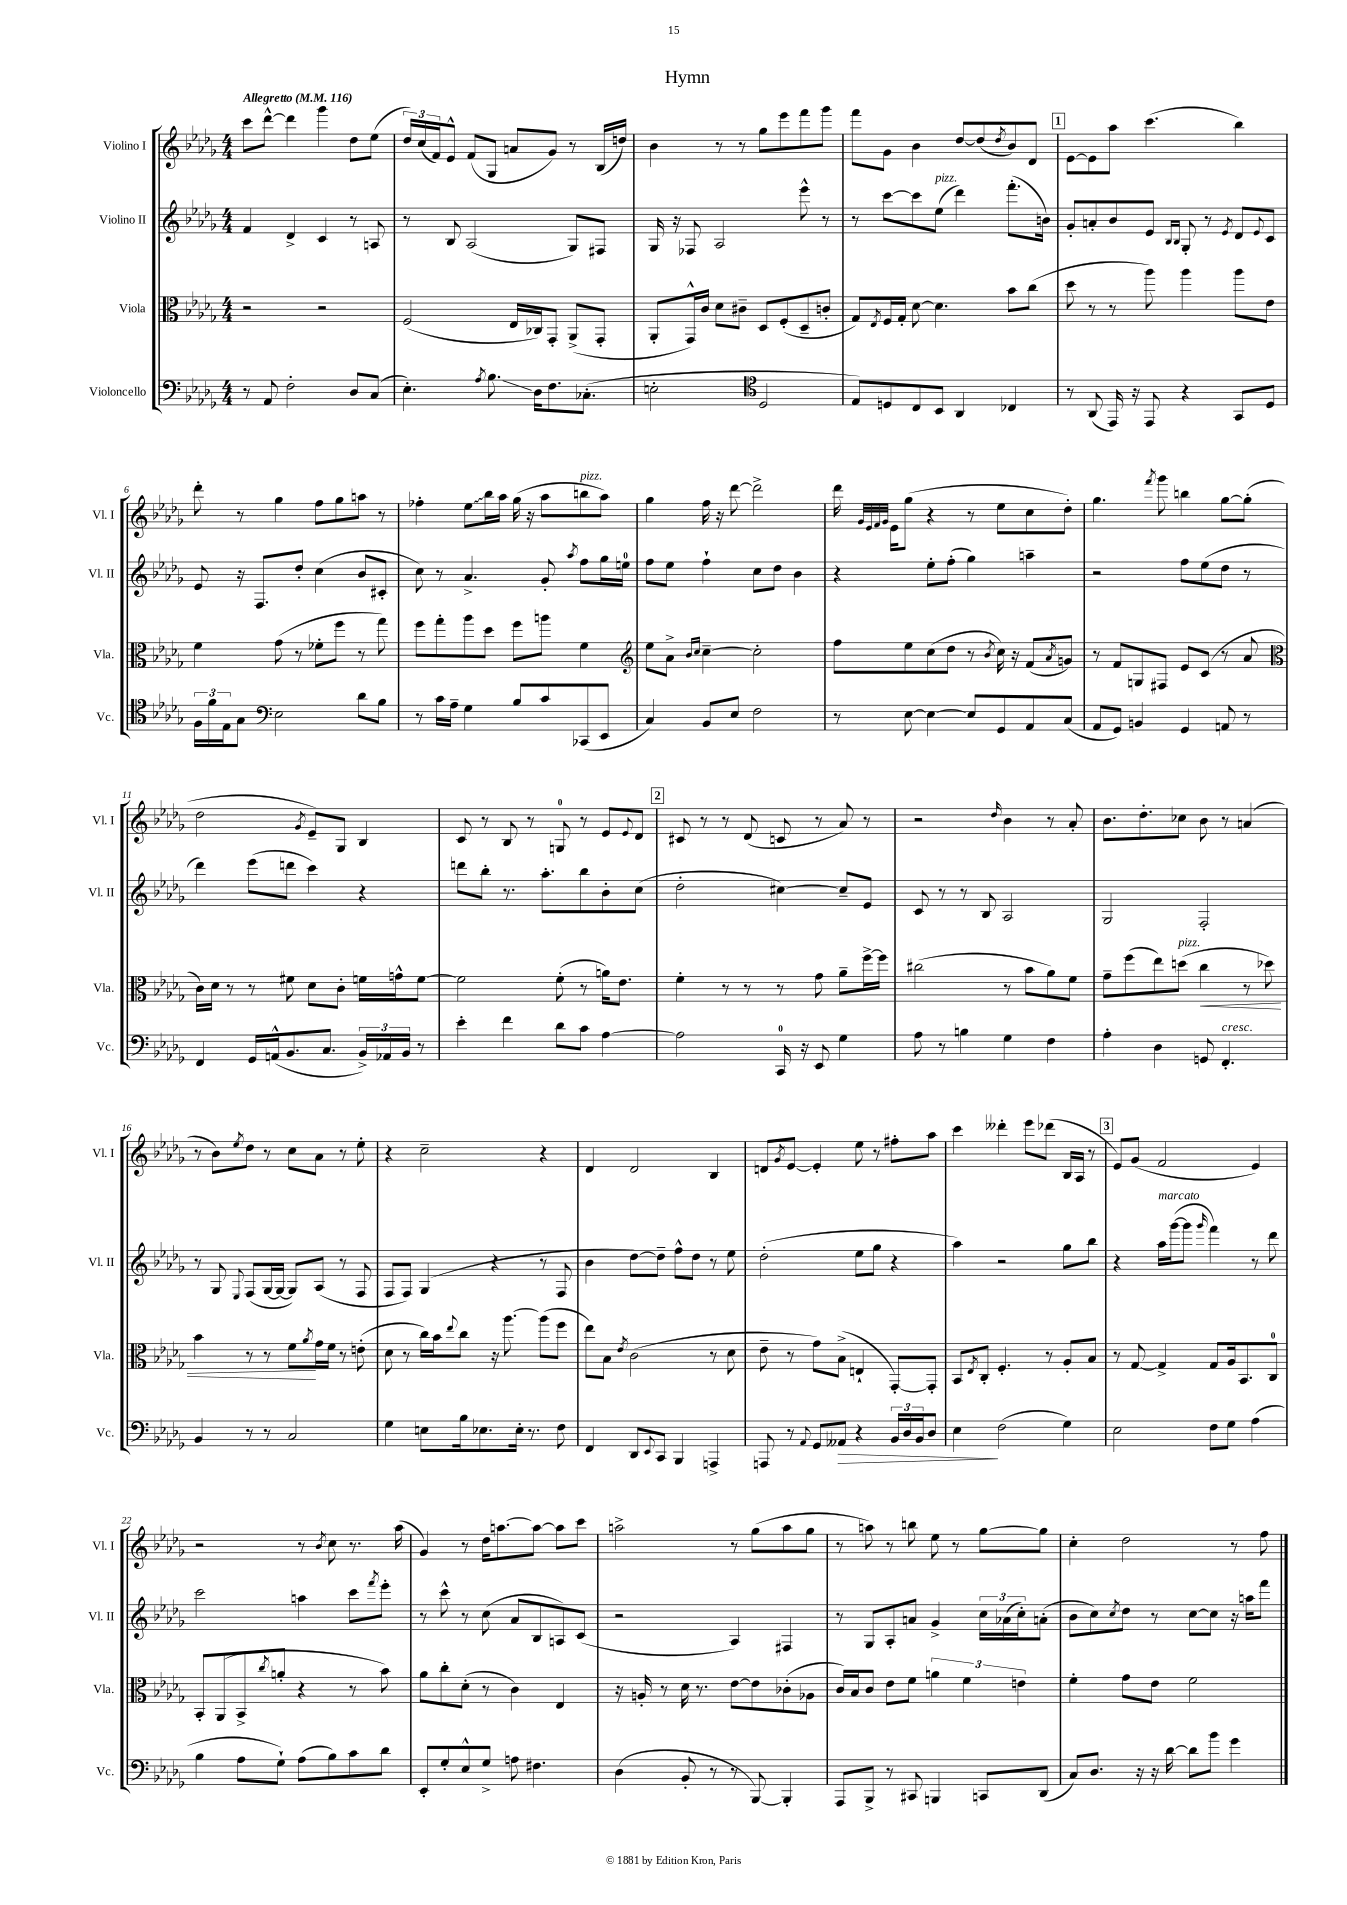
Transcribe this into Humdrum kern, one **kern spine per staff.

**kern	**kern	**kern	**kern
*staff4	*staff3	*staff2	*staff1
*clefF4	*clefC3	*clefG2	*clefG2
*k[b-e-a-d-g-]	*k[b-e-a-d-g-]	*k[b-e-a-d-g-]	*k[b-e-a-d-g-]
*M4/4	*M4/4	*M4/4	*M4/4
*MM116	*MM116	*MM116	*MM116
8r	2r	4f	8ccc
8AA-	.	.	[8ddd-^^
2F'	.	4d-^	4ddd-]
.	2r	4c	4ggg-
8D-	.	8r	8dd-
(8C	.	8A	(8ee-
=	=	=	=
4.E-')	(2F	8r	24dd-)
.	.	.	(24cc
.	.	.	24f)
.	.	8B-	8e-^^
.	.	(2A-	(8f
8qA-	.	.	.
8.B-	.	.	8G-
.	16E-	.	8a
16D-	16C-)	.	.
8.F	8GG-'	.	8g-)
.	(8AA-^	8G-)	8r
(8.C-'	.	.	.
.	8GG-'	8F#	(16B-
.	.	.	16dd)
=	=	=	=
2E'	8AA-'	16G-	4b-
.	.	16r	.
.	16GG-^^)	8F-	.
.	16c	.	.
.	8d-	2A-	8r
.	8c#~	.	8r
*clefC4	*	*	*
2D-	8D-	.	8gg-
.	(8F'	.	8eee-
.	8D-~	8eee-^^	8fff
.	8c'	8r	8ggg-
=	=	=	=
8E-)	8G-)	8r	8fff
.	8qE-	.	.
8D	16F	[8ccc	8g-
.	16G-'	.	.
8C	[8d-	8ccc]	4b-
8BB-	4.d-]	(8ee-	.
4AA-	.	4ddd-)	[8dd-
.	.	.	(8dd-]
.	.	.	8qdd-
4C-	8b-	(8.fff'	8b-)
.	(8cc	.	8d-
.	.	16b)	.
=	=	=	=
8r	8dd-	8g-'	[8e-
(8AA-	8r	8a'	8e-]
16EE-)	8r	8b-	8aa-
16r	.	.	.
8EE-	8aa-)	8e-	(4.ccc
.	.	16qqB-	.
.	.	16qqB-	.
4r	4aa-	8G-'	.
.	.	8r	.
.	.	8qe-	.
8GG-	8aa-	8d-	4bb-)
.	.	8qqe-	.
8D-	8e-	8c	.
=	=	=	=
24F	4f	8e-	8ddd-'
24f	.	.	.
24E-	.	.	.
8G-	.	16r	8r
.	.	8.F	.
*clefF4	*	*	*
2E-	(8g-	.	4gg-
.	8r	8dd-'	.
.	8f-'	(4cc	8ff
.	8ff	.	8gg-
8d-	8r	8b-	8aa
8B-	8gg-)	8c#'	8r
=	=	=	=
8r	8ff	8cc)	4ff-'
16c	8gg-'	8r	.
16A-~	.	.	.
4G-	8aa-	4.a-^	8ee-
.	8dd-	.	16bb-
.	.	.	16aa-
8B-	8ff	.	(16gg-
.	.	.	16r
8c	8aa	8g-'	8aa-
.	.	8qaa-	.
(8CC-	4f	8ff	8bb
8EE-	.	16gg-	8aa-)
.	.	16ee	.
=	=	=	=
*	*clefG2	*	*
4C)	8ee-	8ff	4gg-
.	8a-^	8ee-	.
.	16qqb-	.	.
.	16qqcc	.	.
8BB-	[4cc~	4ff`	16ff
.	.	.	16r
8E-	.	.	[8ddd-
2F	2cc']	8cc	2ddd-^]
.	.	8dd-	.
.	.	4b-	.
=	=	=	=
8r	8ff	4r	16ddd-
.	.	.	32qqg-
.	.	.	32qqe-
.	.	.	32qqf
.	.	.	32qqg-
.	.	.	16e-
[8E-	8ee-	.	(8gg-
4E-_	(8cc	8ee-'	4r
.	8dd-	(8ff'	.
8E-]	8r	4gg-)	8r
.	8qb-	.	.
8GG-	16cc)	.	8ee-
.	16r	.	.
8AA-	(8f	4aa~	8cc
.	8qa-	.	.
(8C	8g)	.	8dd-')
=	=	=	=
8AA-	8r	2r	4.gg-
8GG-)	8f	.	.
4BB	8G	.	.
.	.	.	8qfff
.	8F#	.	8ggg-
4GG-	8e-	8ff	4bb
.	(8c	(8ee-	.
8AA	8r	8dd-	[8gg-
8r	8a-	8r	(8gg-']
=	=	=	=
*	*clefC3	*	*
4FF	16c)	4ddd-)	2dd-
.	16d-	.	.
.	8r	.	.
16GG-	8r	(8eee-	.
(16AA^^	.	.	.
8.BB-	8f#	8ddd	.
.	.	.	8qg-
.	8d-	4ccc)	8e-~)
8.C	.	.	.
.	8c'	.	8G-
24BB-^)	16f	4r	4B-
24AA-	.	.	.
.	16g^^	.	.
24BB-	.	.	.
8r	[8f	.	.
=	=	=	=
4e-'	2f]	8ddd	8c
.	.	8bb-'	8r
4f	.	8.r	8B-
.	.	.	8r
.	.	8.aa-'	.
8d-	(8f'	.	8G
8c	8r	8bb-	8r
[4A-	16a)	8b-'	8e-
.	8.e-	.	.
.	.	.	8qqe-
.	.	(8cc	8d-
=	=	=	=
2A-]	4f'	2dd-'	8c#
.	.	.	8r
.	8r	.	8r
.	8r	.	(8d-
16CC	8r	[4cc#)	8c
16r	.	.	.
8EE-	8g-	.	8r
4G-	8a-~	8cc#~]	8a-)
.	[16ff^	8e-	8r
.	16ff]	.	.
=	=	=	=
8A-	(2cc#	8c	2r
8r	.	8r	.
4B	.	8r	.
.	.	8B-	.
.	.	.	16qqdd-
4G-	8r	2A-	4b-
.	8b-	.	.
4F	8a-)	.	8r
.	8f	.	8a-'
=	=	=	=
4A-'	8g-~	2G-	8.b-
.	(8ff	.	.
.	.	.	8.dd-'
4D-	8ee-)	.	.
.	(8dd	.	8cc-
8GG	4cc	2F'	8b-
4.FF'	.	.	8r
.	8r	.	(4a
.	8dd-)	.	.
=	=	=	=
4BB-	4b-	8r	8r
.	.	8G-	8b-)
.	.	8qqE-	8qee-
8r	8r	(8F	8dd-
8r	8r	[16G-	8r
.	.	16G-_	.
2C	8f	8G-])	8cc
.	8qa-	.	.
.	16g-	(8A-	8a-
.	16f	.	.
.	8r	8r	8r
.	(8e'	8F	8ee-'
=	=	=	=
4G-	8d-	8F	4r
.	8r	8F)	.
8E	16cc)	(4G-	2cc~
.	16b-	.	.
.	8qqee-	.	.
16B-	8cc	.	.
8.E-	.	.	.
.	16r	4r	.
.	[8.aa-	.	.
16E-'	.	.	.
8.r	.	.	.
.	(8aa-]	8r	4r
8F	8ff	8F	.
=	=	=	=
4FF	8ee-)	4b-	4d-
.	8B-	.	.
.	8qe-	.	.
8DD-	(2c	[8dd-)	2d-
8qqEE-	.	.	.
8CC	.	8dd-~]	.
4BBB-	.	8ff^^	.
.	.	8dd-	.
4AAA^	8r	8r	4B-
.	8d-	8ee-	.
=	=	=	=
8AAA	8e-~	(2dd-'	8d
.	.	.	8qg-
8r	8r	.	[8e-
8qqAA-	.	.	.
8GG-	8g-)	.	4e-']
8AA--	(8B-^	.	.
4r	4E`	8ee-	8ee-
.	.	8gg-	8r
24BB-	[8GG-')	4r	8ff#'
24D-	.	.	.
24BB-	.	.	.
8D-	8GG-']	.	8aa-
=	=	=	=
4E-	8BB-	4aa-)	4ccc
.	8qE-	.	.
.	8C'	.	.
(2F	4.F'	2r	4ddd--'
.	.	.	8eee-
.	8r	.	(8ddd-
4G-)	8A-'	8gg-	16B-
.	.	.	16A-
.	8B-	8bb-	8r
=	=	=	=
2E-	8r	4r	8e-)
.	[8G-	.	(8g-
.	4G-^]	16aa-	2f
.	.	([16ggg-	.
.	.	8ggg-]	.
.	.	16qqggg-	.
8F	8G-	4fff)	.
8G-	16A-	.	.
.	8.BB-	.	.
(4A-	.	8r	4e-)
.	8C	8ddd-	.
=	=	=	=
4B-	8BB-'	2ccc	2r
.	(8AA-	.	.
8A-	8BB-^	.	.
.	8qcc	.	.
8G-`)	8a'	.	.
(8A-	4r	4aa	8r
.	.	.	8qb-
8B-)	.	.	8cc
8c	8r	8ccc	8.r
.	.	8qfff	.
8d-	8b-)	8eee-'	.
.	.	.	(16aa-
=	=	=	=
8EE-'	8a-	8r	4g-)
8G-'	8cc'	8ccc^^	.
8E-^^	(8d-'	8r	8r
8G-^	8r	(8cc	16dd-
.	.	.	[8.aa
8A	4c)	8a-	.
4.F#	.	8B-	8aa_
.	4E-	8A)	8aa]
.	.	(8c	8ccc
=	=	=	=
(4D-	16r	2r	2aa^
.	16A'	.	.
.	8r	.	.
8BB-'	16d-	.	.
.	8.r	.	.
8r	.	.	.
8r	[8e-	4A-)	8r
[8BBB-)	8e-]	.	(8gg-
4BBB-']	(8c-'	4F#	8aa
.	8A-	.	8gg-
=	=	=	=
8AAA-	16c)	8r	8r
.	16B-	.	.
8BBB-^	8c	8G-	8aa)
8r	8e-	8A-'	8r
8CC#	8f	8a	8bb
4BBB	6a	4g-^	8ee-
.	.	.	8r
.	6f	.	.
8CC	.	24cc	[8gg-
.	.	(24a-	.
.	6e	24cc')	.
(8DD-	.	(8a'	8gg-]
=	=	=	=
8C)	4f'	8b-	4cc'
8.D-	.	8cc)	.
.	.	8qcc	.
.	8g-	8dd-	2dd-
16r	.	.	.
16r	8e-	8r	.
[16d-	.	.	.
8d-]	2f	[8cc	.
8b-	.	8cc]	.
4g-	.	16r	8r
.	.	16aa	.
.	.	8fff	8ff
==	==	==	==
*-	*-	*-	*-
